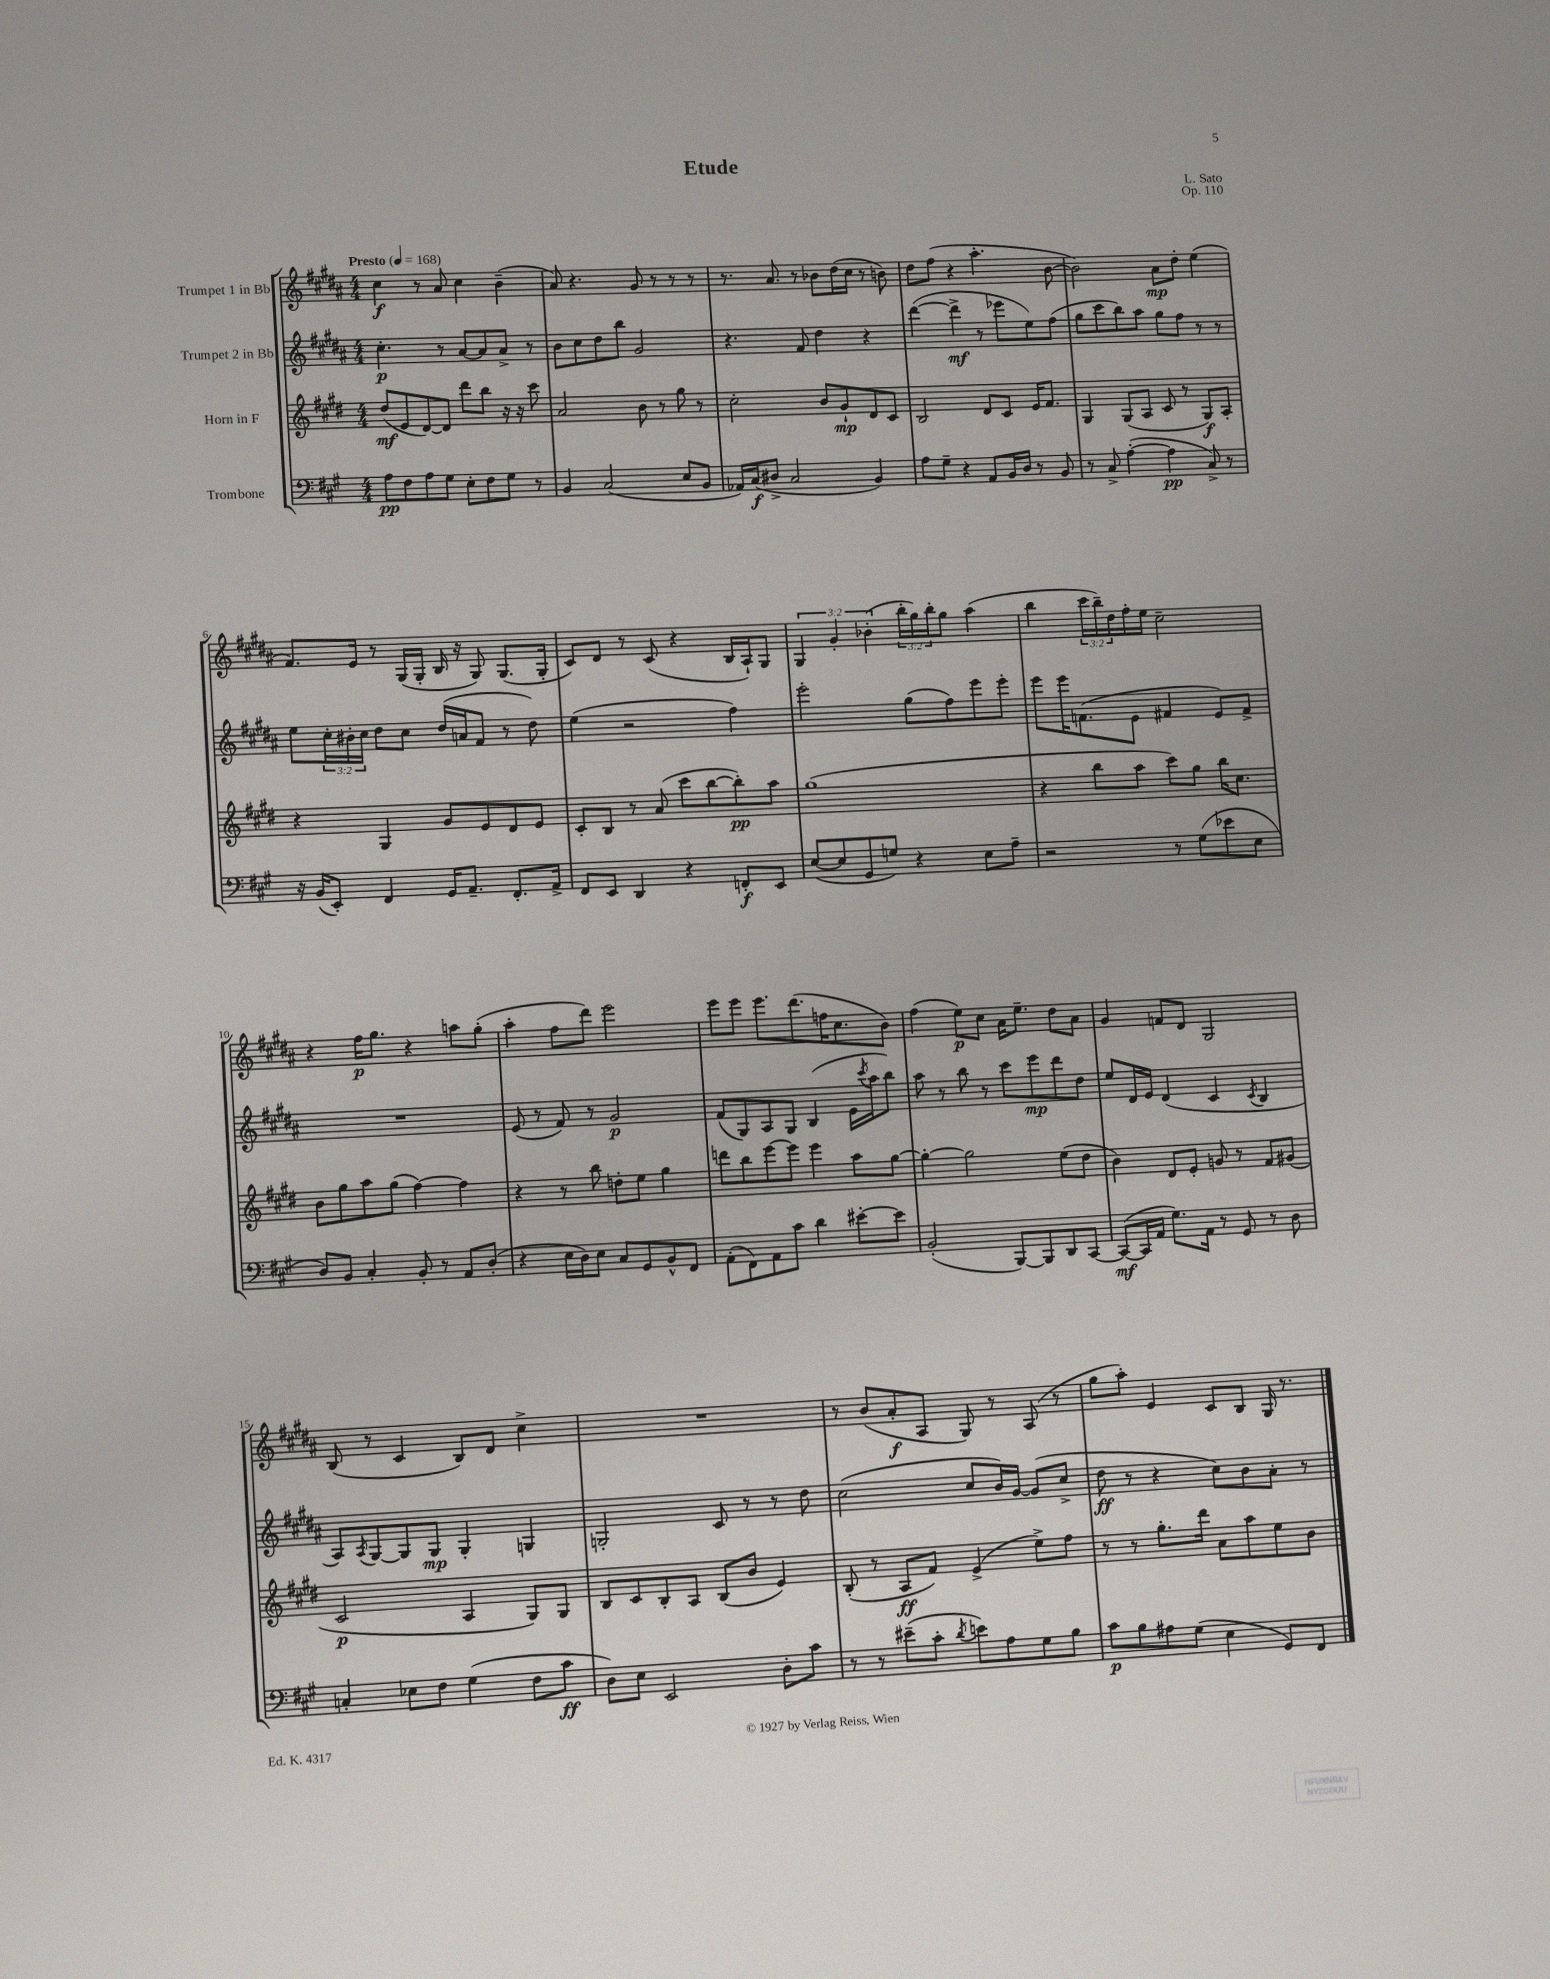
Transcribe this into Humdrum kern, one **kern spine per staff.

**kern	**dynam	**kern	**dynam	**kern	**dynam	**kern	**dynam
*part4	*part4	*part3	*part3	*part2	*part2	*part1	*part1
*staff4	*staff4	*staff3	*staff3	*staff2	*staff2	*staff1	*staff1
*I"Trombone	*	*I"Horn in F	*	*I"Trumpet 2 in Bb	*	*I"Trumpet 1 in Bb	*
*clefF4	*	*clefG2	*	*clefG2	*	*clefG2	*
*k[f#c#g#]	*	*k[f#c#g#d#]	*	*k[f#c#g#d#a#]	*	*k[f#c#g#d#a#]	*
*M4/4	*	*M4/4	*	*M4/4	*	*M4/4	*
*MM168	*	*MM168	*	*MM168	*	*MM168	*
=1	=1	=1	=1	=1	=1	=1	=1
!	!	!	!	!	!	!LO:TX:a:B:t=Presto	!
8A\L	pp	(8dd#/L	mf	4.cc#'\	p	4cc#\	f
8F#\	.	8e/	.	.	.	.	.
8A\	.	[8d#/)	.	.	.	8r	.
8G#\J	.	8d#/J]	.	8r	.	8a#/	.
8E'\L	.	8ddd#\L	.	[8a#/L	.	4cc#\	.
8F#\	.	8bb\J	.	8a#/]	.	.	.
8G#\J	.	16r	.	8a#^/J	.	(4b~\	.
.	.	16r	.	.	.	.	.
8r	.	8ccc#\	.	8r	.	.	.
=2	=2	=2	=2	=2	=2	=2	=2
4BB/	.	2a/	.	8b\L	.	8a#/)	.
.	.	.	.	8cc#\	.	4.r	.
(2C#/	.	.	.	8dd#\	.	.	.
.	.	.	.	8bb\J	.	.	.
.	.	8b\	.	2g#/	.	8g#/	.
.	.	8r	.	.	.	8r	.
8E/L	.	8gg#\	.	.	.	8r	.
8BB/J	.	8r	.	.	.	8r	.
=3	=3	=3	=3	=3	=3	=3	=3
16AA-X/LL)	.	2cc#'\	.	4.r	.	8.r	.
(16C#/J	f	.	.	.	.	.	.
8D#X^/J	.	.	.	.	.	.	.
.	.	.	.	.	.	8.a#/	.
2C#/	.	.	.	.	.	.	.
.	.	.	.	8f#/	.	8r	.
.	.	8b/L	.	4dd#\	.	8b-X\L	.
.	.	8g#`/	mp	.	.	(16dd#\L	.
.	.	.	.	.	.	16cc#\JJ	.
4BB/)	.	8d#/	.	4r	.	8r	.
.	.	8c#/J	.	.	.	8bn\)	.
=4	=4	=4	=4	=4	=4	=4	=4
8A\L	.	2B/	.	([4ddd#\	.	8dd#\L	.
8G#~\J	.	.	.	.	.	(8ff#\J	.
4r	.	.	.	4ddd#^\]	mf	4r	.
8AA/L	.	8d#/L	.	8r	.	4.aa#'\	.
16BB/L	.	8c#/J	.	8eee-X\L	.	.	.
16D/JJ	.	.	.	.	.	.	.
8r	.	16e/KL	.	8ee\)	.	.	.
.	.	8.f#/J	.	.	.	.	.
8BB/	.	.	.	(8ff#\J	.	[8b\	.
=5	=5	=5	=5	=5	=5	=5	=5
8r	.	4G#/	.	8gg#\L	.	2b\])	.
8C#^/	.	.	.	8ccc#\	.	.	.
([4A'\	.	(8G#/L	.	8bb\)	.	.	.
.	.	8A/J	.	8aa#\J	.	.	.
4A\]	pp	8c#/	.	8gg#\L	.	8a#\L	mp
.	.	8r	.	8ff#\J	.	8dd#'\J	.
8C#^/)	.	8G#/L)	f	8r	.	(4ee\	.
8r	.	8A'/J	.	8r	.	.	.
!!LO:LB:g=z
=6	=6	=6	=6	=6	=6	=6	=6
16r	.	4r	.	8ee\L	.	8.f#/L)	.
(16BB/KL	.	.	.	.	.	.	.
8EE'/J)	.	.	.	24cc#'\L	.	.	.
.	.	.	.	24b#X'\	.	.	.
.	.	.	.	.	.	16e/Jk	.
.	.	.	.	24cc#\JJ	.	.	.
4FF#/	.	4G#/	.	8dd#\L	.	8r	.
.	.	.	.	8cc#\J	.	(16G#/LL	.
.	.	.	.	.	.	16G#'/JJ	.
16GG#/KL	.	8g#/L	.	(16dd#/LL	.	16B/	.
8.AA~/J	.	.	.	16an/J	.	16r	.
.	.	8e/	.	8f#/J	.	8G#/)	.
8.FF#'/L	.	8d#/	.	8r	.	(8.G#/L	.
.	.	8e/J	.	8dd#\)	.	.	.
16AA^/Jk	.	.	.	.	.	16G#'/Jk	.
=7	=7	=7	=7	=7	=7	=7	=7
8FF#/L	.	8c#'/L	.	(4ee\	.	8c#/L)	.
8EE/J	.	8B/J	.	.	.	8d#/J	.
4DD/	.	8r	.	2r	.	8r	.
.	.	(8a/	.	.	.	(8c#/	.
4r	.	8ccc#\L	.	.	.	4r	.
.	.	[8bb\	.	.	.	.	.
8FFn'/L	f	8bb'\])	pp	4ff#\)	.	16B/LL	.
.	.	.	.	.	.	16A#`/J)	.
8EE/J	.	8aa\J	.	.	.	8G#/J	.
=8	=8	=8	=8	=8	=8	=8	=8
([8E/L	.	(1gg#	.	2eee'\	.	6G#/	.
8E/]	.	.	.	.	.	.	.
.	.	.	.	.	.	6g#'/	.
8GG#/	.	.	.	.	.	.	.
.	.	.	.	.	.	(6b-X'\	.
8Gn/J)	.	.	.	.	.	.	.
4r	.	.	.	(8gg#\L	.	24bb'\LL	.
.	.	.	.	.	.	24gg#\)	.
.	.	.	.	.	.	24bb'\J	.
.	.	.	.	8ff#\)	.	8gg#\J	.
8E\L	.	.	.	8eee\	.	(4aa#\	.
8A~\J	.	.	.	8eee'\J	.	.	.
=9	=9	=9	=9	=9	=9	=9	=9
2r	.	4r	.	8eee\L	.	4bb\	.
.	.	.	.	16eee\K	.	.	.
.	.	.	.	(8.fn\	.	.	.
.	.	8bb\L	.	.	.	24ccc#\LL	.
.	.	.	.	.	.	24bb~\)	.
.	.	.	.	.	.	24dd#\	.
.	.	8aa\J	.	8e\J	.	16ff#'\	.
.	.	.	.	.	.	16ee\JJ	.
8r	.	8ccc#\L)	.	4f#X/	.	2cc#~\	.
(8G#\L	.	8gg#\J	.	.	.	.	.
8e-X\	.	16bb\KL	.	8e/L)	.	.	.
.	.	8.cc#\J	.	.	.	.	.
8E\J	.	.	.	8f#^/J	.	.	.
!!LO:LB:g=z
=10	=10	=10	=10	=10	=10	=10	=10
8D/L)	.	8b\L	.	1r	.	4r	.
8BB/J	.	8gg#\	.	.	.	.	.
4C#'/	.	8aa\	.	.	.	16ff#\KL	p
.	.	.	.	.	.	8.gg#\J	.
.	.	(8gg#\J	.	.	.	.	.
8BB'/	.	[4ff#\)	.	.	.	4r	.
8r	.	.	.	.	.	.	.
8AA/L	.	4ff#\]	.	.	.	8aan\L	.
(8D'/J	.	.	.	.	.	(8gg#'\J	.
=11	=11	=11	=11	=11	=11	=11	=11
4r	.	4r	.	(8e/	.	4aa#'\	.
.	.	.	.	8r	.	.	.
16E\LL	.	8r	.	8f#/)	.	8ff#\L	.
16D\J)	.	.	.	.	.	.	.
8E\J	.	8bb\	.	8r	.	8ddd#\J)	.
8C#/L	.	8ddn'\L	.	2g#/	p	2eee\	.
8GG#/	.	8ee\J	.	.	.	.	.
8BB^^/	.	4gg#\	.	.	.	.	.
8FF#/J	.	.	.	.	.	.	.
=12	=12	=12	=12	=12	=12	=12	=12
(8AA'\L	.	8dddn\L	.	(8f#/L	.	8eee\L	.
8FF#\)	.	8bb\	.	8G#/)	.	8eee\J	.
8AA\	.	[8eee\	.	8A#/	.	8.eee\L	.
8c#\J	.	8eee\J]	.	8G#/J	.	.	.
.	.	.	.	.	.	(8.ddd#\	.
4d\	.	4eee\	.	(4B/	.	.	.
.	.	.	.	.	.	16ffn\K	.
.	.	.	.	.	.	8.cc#\	.
[8e#X'\L	.	8aa\L	.	16e\LL	.	.	.
.	.	.	.	8qccc#/	.	.	.
.	.	.	.	16aa#\J	.	.	.
8e#\J]	.	[8gg#\J	.	8bb\J)	.	8b\J)	.
=13	=13	=13	=13	=13	=13	=13	=13
(2BB'/	.	4gg#'\_	.	8aa#\	.	(4ff#\	.
.	.	.	.	8r	.	.	.
.	.	2gg#\]	.	8bb\	.	8ee\L)	p
.	.	.	.	8r	.	8cc#\J	.
[8BBB/L)	.	.	.	8ccc#\L	.	16a#\KL	.
.	.	.	.	.	.	8.ee~\J	.
8BBB/]	.	.	.	8eee\	mp	.	.
8DD/	.	(8ee\L	.	8ddd#\	.	8dd#\L	.
[8CC#/J	.	8dd#\J	.	8dd#\J	.	8a#\J	.
=14	=14	=14	=14	=14	=14	=14	=14
(8CC#/L_	mf	4b\)	.	8ee/L	.	4g#/	.
16CC#/L]	.	.	.	16d#/L	.	.	.
16AA/JJ	.	.	.	16e/JJ	.	.	.
8.G#\L)	.	8d#/L	.	(4d#/	.	8fn/L	.
.	.	8e'/J	.	.	.	8d#/J	.
16AA\Jk	.	.	.	.	.	.	.
8r	.	8gn/	.	4c#/	.	2G#/	.
8GG#/	.	8r	.	.	.	.	.
.	.	.	.	8qc#/	.	.	.
8r	.	8f#/L	.	4B/	.	.	.
8D\	.	(8g#X/J	.	.	.	.	.
!!LO:LB:g=z
=15	=15	=15	=15	=15	=15	=15	=15
4Cn'/	.	2c#/	p	8A#/L)	.	(8B/	.
.	.	.	.	8qA#/	.	.	.
.	.	.	.	[8G#/	.	8r	.
8E-X\L	.	.	.	8G#/]	.	4c#/	.
8F#\J	.	.	.	8G#/J	mp	.	.
(4G#\	.	4A/	.	4G#'/	.	8B/L)	.
.	.	.	.	.	.	8d#/J	.
8F#\L	.	8G#/L)	.	4Gn/	.	4cc#^\	.
8c#\J	ff	8G#/J	.	.	.	.	.
=16	=16	=16	=16	=16	=16	=16	=16
8D\L)	.	8B/L	.	2Gn'/	.	1r	.
8E\J	.	8c#/	.	.	.	.	.
2EE/	.	8B'/	.	.	.	.	.
.	.	8A/J	.	.	.	.	.
.	.	(8B/L	.	8c#/	.	.	.
.	.	8b/J	.	8r	.	.	.
8D'\L	.	4e/)	.	8r	.	.	.
8c#\J	.	.	.	8dd#\	.	.	.
=17	=17	=17	=17	=17	=17	=17	=17
8r	.	(8B'/	.	(2cc#\	.	8r	.
8r	.	8r	.	.	.	(8b/L	.
(8e#X~\L	.	8A/L	ff	.	.	8a#'/	f
8c#'\J	.	8f#/J)	.	.	.	8A#/J	.
8qd/	.	.	.	.	.	.	.
8en\L)	.	(4e^/	.	8cc#/L	.	8G#/)	.
8A\	.	.	.	16b/L)	.	8r	.
.	.	.	.	[16g#/JJ	.	.	.
8G#\	.	8ee^\L)	.	(8g#/L]	.	(8A#/	.
8B\J	.	8ff#\J	.	8cc#^/J	.	8r	.
=18	=18	=18	=18	=18	=18	=18	=18
8c#\L	p	8r	.	8dd#\	ff	8gg#\L	.
8B\	.	8r	.	8r	.	8aa#'\J)	.
8A#X\	.	8.gg#'\L	.	4r	.	4e/	.
(8G#\J	.	.	.	.	.	.	.
.	.	16ddd#\Jk	.	.	.	.	.
4E\	.	8a\L	.	8cc#\L)	.	8c#/L	.
.	.	8aa\	.	8b\	.	8B/J	.
8GG#/L)	.	8ee\	.	8a#'\J	.	16G#/	.
.	.	.	.	.	.	8.r	.
8FF#/J	.	8b\J	.	8r	.	.	.
==	==	==	==	==	==	==	==
*-	*-	*-	*-	*-	*-	*-	*-
